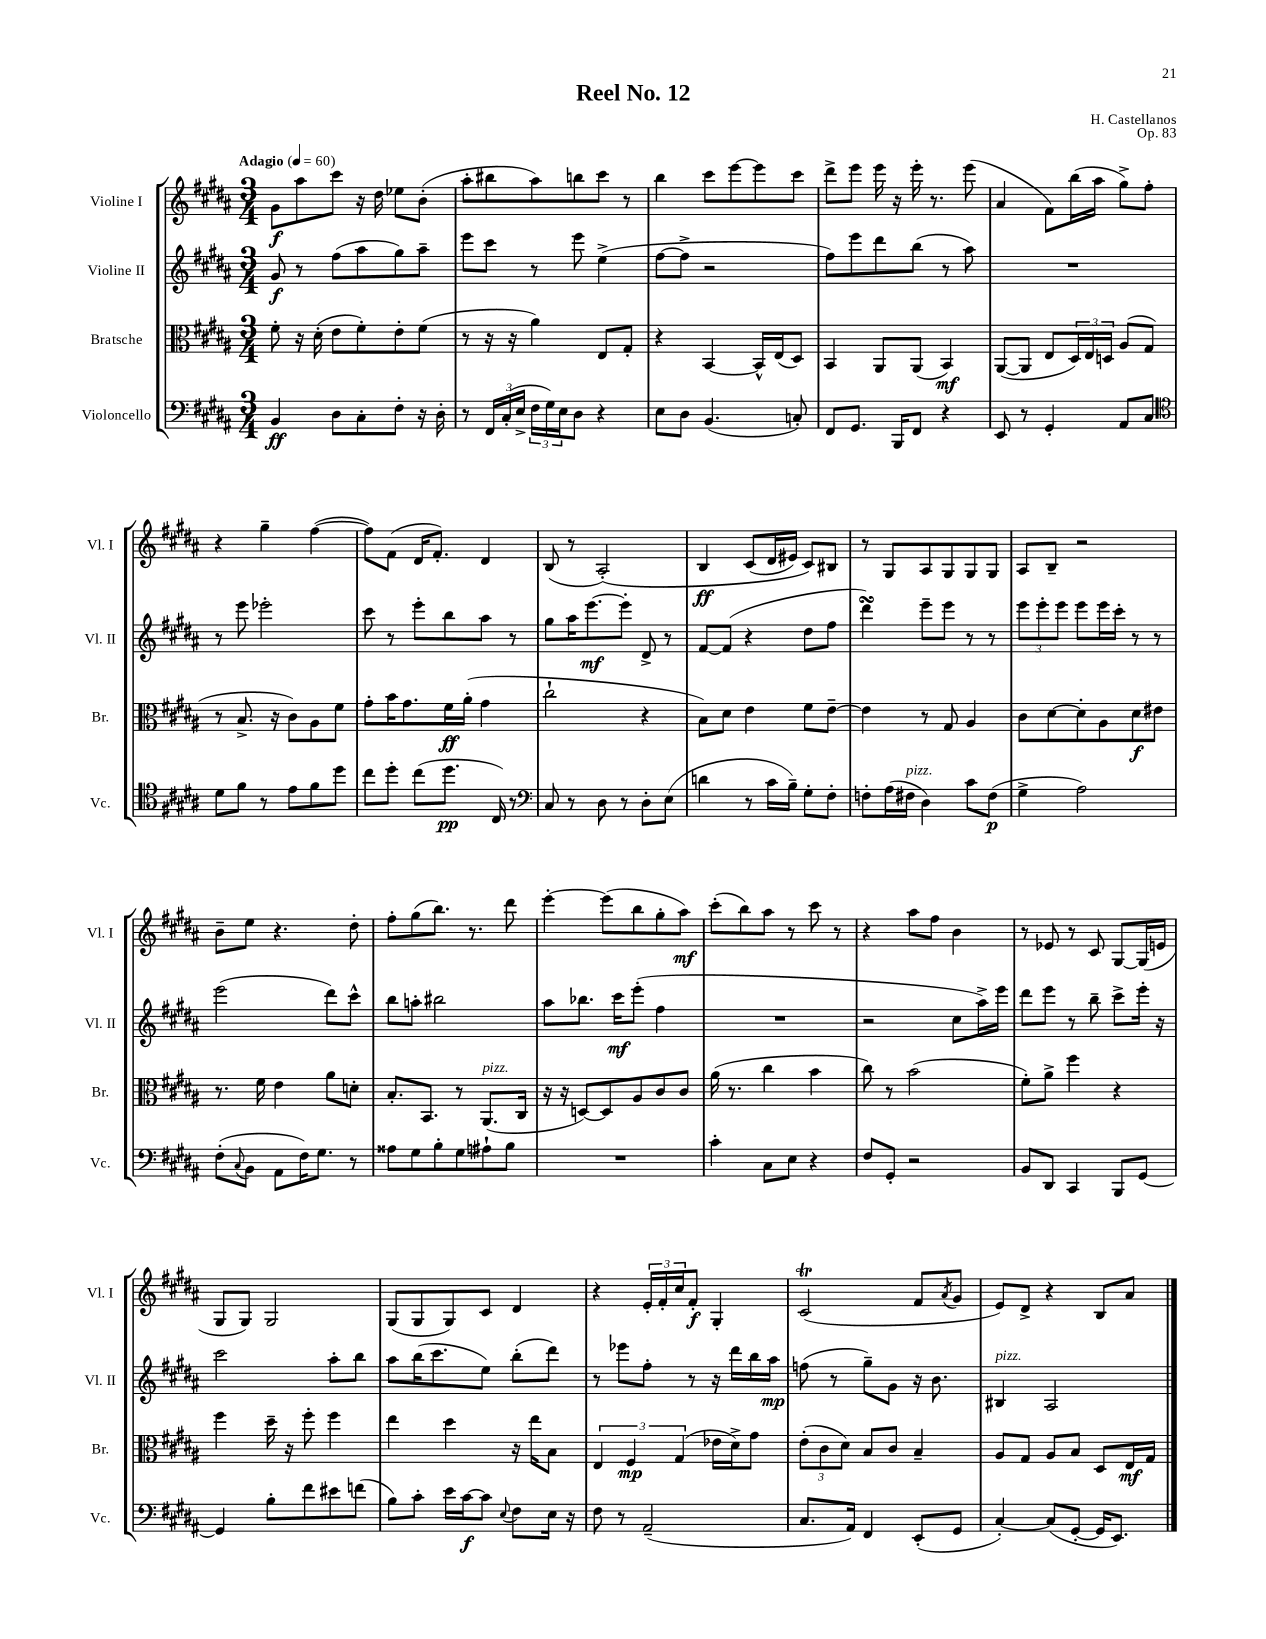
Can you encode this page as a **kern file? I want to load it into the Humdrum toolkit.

**kern	**dynam	**kern	**dynam	**kern	**dynam	**kern	**dynam
*part4	*part4	*part3	*part3	*part2	*part2	*part1	*part1
*staff4	*staff4	*staff3	*staff3	*staff2	*staff2	*staff1	*staff1
*I"Violoncello	*	*I"Bratsche	*	*I"Violine II	*	*I"Violine I	*
*I'Vc.	*	*I'Br.	*	*I'Vl. II	*	*I'Vl. I	*
*clefF4	*	*clefC3	*	*clefG2	*	*clefG2	*
*k[f#c#g#d#a#]	*	*k[f#c#g#d#a#]	*	*k[f#c#g#d#a#]	*	*k[f#c#g#d#a#]	*
*M3/4	*	*M3/4	*	*M3/4	*	*M3/4	*
*MM60	*	*MM60	*	*MM60	*	*MM60	*
=1	=1	=1	=1	=1	=1	=1	=1
!	!	!	!	!	!	!LO:TX:a:B:t=Adagio	!
4BB/	ff	8f#'\	.	8g#/	f	8g#\L	f
.	.	16r	.	8r	.	8aa#\	.
.	.	(16d#'\	.	.	.	.	.
8D#\L	.	8e\L	.	(8ff#\L	.	8ccc#\J	.
8C#'\	.	8f#'\)	.	8aa#\	.	16r	.
.	.	.	.	.	.	16dd#\	.
8F#'\J	.	8e'\	.	8gg#\)	.	8ee-X\L	.
16r	.	(8f#\J	.	8aa#~\J	.	(8b'\J	.
16D#'\	.	.	.	.	.	.	.
=2	=2	=2	=2	=2	=2	=2	=2
8r	.	8r	.	8eee\L	.	8aa#'\L	.
24FF#/LL	.	16r	.	8ccc#\J	.	8bb#X\	.
(24C#'/	.	.	.	.	.	.	.
.	.	16r	.	.	.	.	.
24E^/JJ	.	.	.	.	.	.	.
24F#\LL	.	4a#\)	.	8r	.	8aa#\)	.
24G#\)	.	.	.	.	.	.	.
24E\J	.	.	.	.	.	.	.
8D#\J	.	.	.	8eee\	.	8bbn\	.
4r	.	8E/L	.	(4ee^\	.	8ccc#\J	.
.	.	8G#'/J	.	.	.	8r	.
=3	=3	=3	=3	=3	=3	=3	=3
8E\L	.	4r	.	[8ff#\L	.	4bb\	.
8D#\J	.	.	.	8ff#^\J]	.	.	.
(4.BB/	.	[4BB/	.	2r	.	8ccc#\L	.
.	.	.	.	.	.	[8eee\	.
.	.	16BB^^/LL]	.	.	.	8eee\]	.
.	.	(16E/J	.	.	.	.	.
8Cn'/)	.	8D#/J)	.	.	.	8ccc#\J	.
=4	=4	=4	=4	=4	=4	=4	=4
8FF#/L	.	4BB/	.	8ff#\L)	.	8ddd#^\L	.
8.GG#/J	.	.	.	8eee\	.	8eee\J	.
.	.	8AA#/L	.	8ddd#\	.	16eee\	.
16BBB/KL	.	.	.	.	.	16r	.
8FF#/J	.	(8AA#/J	.	(8bb\J	.	16eee'\	.
.	.	.	.	.	.	8.r	.
4r	.	4BB/)	mf	8r	.	.	.
.	.	.	.	8aa#\)	.	(8eee\	.
=5	=5	=5	=5	=5	=5	=5	=5
8EE/	.	([8AA#/L	.	2.r	.	4a#/	.
8r	.	8AA#/J]	.	.	.	.	.
4GG#'/	.	8E/L	.	.	.	8f#\L)	.
.	.	24D#/L)	.	.	.	(16bb\L	.
.	.	24E/	.	.	.	.	.
.	.	.	.	.	.	16aa#\JJ	.
.	.	24Dn/JJ	.	.	.	.	.
8AA#/L	.	(8A#/L	.	.	.	8gg#^\L)	.
8C#/J	.	8G#/J	.	.	.	8ff#'\J	.
!!LO:LB:g=z
=6	=6	=6	=6	=6	=6	=6	=6
*clefC4	*	*	*	*	*	*	*
8d#\L	.	8r	.	8r	.	4r	.
8f#\J	.	8.B^/	.	8eee\	.	.	.
8r	.	.	.	2eee-X'\	.	4gg#~\	.
.	.	16r	.	.	.	.	.
8e\L	.	8c#\L)	.	.	.	.	.
8f#\	.	8A#\	.	.	.	([4ff#\	.
8dd#\J	.	8f#\J	.	.	.	.	.
=7	=7	=7	=7	=7	=7	=7	=7
8cc#\L	.	8g#'\L	.	8ccc#\	.	8ff#\L])	.
8dd#'\J	.	16b\K	.	8r	.	(8f#\J	.
.	.	8.g#\	.	.	.	.	.
(8cc#\L	.	.	.	8eee'\L	.	16d#/KL	.
.	.	.	.	.	.	8.f#'/J)	.
8.dd#\J	pp	16f#\L	ff	8bb\	.	.	.
.	.	(16a#'\JJ	.	.	.	.	.
.	.	4g#\	.	8aa#\J	.	4d#/	.
16C#/)	.	.	.	.	.	.	.
8r	.	.	.	8r	.	.	.
=8	=8	=8	=8	=8	=8	=8	=8
*clefF4	*	*	*	*	*	*	*
8C#/	.	2cc#`\	.	8gg#\L	.	(8B/	.
8r	.	.	.	16aa#\K	.	8r	.
.	.	.	.	[8.eee\	mf	.	.
8D#\	.	.	.	.	.	(2A#'/)	.
8r	.	.	.	8eee'\J]	.	.	.
8D#'\L	.	4r	.	8d#^/	.	.	.
(8E\J	.	.	.	8r	.	.	.
=9	=9	=9	=9	=9	=9	=9	=9
4dn\	.	8B\L)	.	[8f#/L	.	4B/	ff
.	.	8d#\J	.	(8f#/J]	.	.	.
8r	.	4e\	.	4r	.	(8c#/L	.
16c#\LL	.	.	.	.	.	16d#/L	.
16B~\JJ)	.	.	.	.	.	16e#X/JJ)	.
8G#'\L	.	8f#\L	.	8dd#\L	.	8c#/L)	.
8F#'\J	.	[8e~\J	.	8ff#\J	.	8B#X/J	.
=10	=10	=10	=10	=10	=10	=10	=10
8Fn'\L	.	4e\]	.	4ddd#sSsS\)	.	8r	.
(16A#\L	.	.	.	.	.	8G#/L	.
!LO:TX:a:i:t=pizz.	!	!	!	!	!	!	!
16F#X\JJ	.	.	.	.	.	.	.
4D#\)	.	8r	.	8eee~\L	.	8A#/	.
.	.	8G#/	.	8eee\J	.	8G#/	.
8c#\L	.	4A#/	.	8r	.	8G#/	.
(8F#\J	p	.	.	8r	.	8G#/J	.
=11	=11	=11	=11	=11	=11	=11	=11
4G#^\	.	8c#\L	.	12eee\L	.	8A#/L	.
.	.	.	.	12eee'\	.	.	.
.	.	[8d#\	.	.	.	8B~/J	.
.	.	.	.	12eee\J	.	.	.
2A#\)	.	8d#'\]	.	8eee\L	.	2r	.
.	.	8A#\	.	16eee\L	.	.	.
.	.	.	.	16ccc#'\JJ	.	.	.
.	.	8d#\	f	8r	.	.	.
.	.	8e#X\J	.	8r	.	.	.
!!LO:LB:g=z
=12	=12	=12	=12	=12	=12	=12	=12
(8F#'\L	.	8.r	.	(2eee\	.	8b~\L	.
8qqC#/	.	.	.	.	.	.	.
8BB\J	.	.	.	.	.	8ee\J	.
.	.	16f#\	.	.	.	.	.
8AA#\L	.	4e\	.	.	.	4.r	.
16F#\K)	.	.	.	.	.	.	.
8.G#\J	.	.	.	.	.	.	.
.	.	8a#\L	.	8ddd#\L)	.	.	.
8r	.	8dn'\J	.	8ccc#^^\J	.	8dd#'\	.
=13	=13	=13	=13	=13	=13	=13	=13
8A##X\L	.	8.B'/L	.	8bb\L	.	8ff#'\L	.
8G#\	.	.	.	8aan'\J	.	(8gg#\	.
.	.	8.BB/J	.	.	.	.	.
8B'\	.	.	.	2bb#X\	.	8.bb\J)	.
8G#\	.	8r	.	.	.	.	.
.	.	.	.	.	.	8.r	.
!	!	!LO:TX:a:i:t=pizz.	!	!	!	!	!
8A#X`\	.	(8.AA#/L	.	.	.	.	.
8B\J	.	.	.	.	.	8ddd#\	.
.	.	16C#/Jk	.	.	.	.	.
=14	=14	=14	=14	=14	=14	=14	=14
2.r	.	16r	.	8aa#\L	.	[4eee'\	.
.	.	16r	.	.	.	.	.
.	.	[8Dn/L)	.	8.bb-X\J	.	.	.
.	.	8D/]	.	.	.	(8eee\L]	.
.	.	.	.	16ccc#\KL	mf	.	.
.	.	8A#/	.	(8eee'\J	.	8bb\	.
.	.	8c#/	.	4ff#\	.	8gg#'\	.
.	.	8c#/J	.	.	.	8aa#\J)	mf
=15	=15	=15	=15	=15	=15	=15	=15
4c#'\	.	(16a#\	.	2.r	.	(8ccc#'\L	.
.	.	8.r	.	.	.	.	.
.	.	.	.	.	.	8bb\)	.
8C#\L	.	4cc#\	.	.	.	8aa#\J	.
8E\J	.	.	.	.	.	8r	.
4r	.	4b\	.	.	.	8ccc#\	.
.	.	.	.	.	.	8r	.
=16	=16	=16	=16	=16	=16	=16	=16
8F#/L	.	8cc#\)	.	2r	.	4r	.
8GG#'/J	.	8r	.	.	.	.	.
2r	.	(2b\	.	.	.	8aa#\L	.
.	.	.	.	.	.	8ff#\J	.
.	.	.	.	8cc#\L	.	4b\	.
.	.	.	.	16aa#^\L)	.	.	.
.	.	.	.	16eee\JJ	.	.	.
=17	=17	=17	=17	=17	=17	=17	=17
8BB/L	.	8f#'\L)	.	8ddd#\L	.	8r	.
8DD#/J	.	8a#^\J	.	8eee\J	.	8e-X/	.
4CC#/	.	4ff#\	.	8r	.	8r	.
.	.	.	.	8bb~\	.	8c#/	.
8BBB/L	.	4r	.	8ccc#^\L	.	[8G#/L	.
[8GG#/J	.	.	.	16eee'\Jk	.	(16G#/L]	.
.	.	.	.	16r	.	16en/JJ	.
!!LO:LB:g=z
=18	=18	=18	=18	=18	=18	=18	=18
4GG#/]	.	4ff#\	.	2ccc#\	.	8G#/L	.
.	.	.	.	.	.	8G#/J)	.
8B'\L	.	16dd#~\	.	.	.	2G#/	.
.	.	16r	.	.	.	.	.
8f#\	.	8ff#'\	.	.	.	.	.
8e#X\	.	4ff#\	.	8aa#'\L	.	.	.
(8fn\J	.	.	.	8bb\J	.	.	.
=19	=19	=19	=19	=19	=19	=19	=19
8B\L)	.	4ee\	.	8aa#\L	.	(8G#/L	.
8c#'\J	.	.	.	(16bb\K	.	8G#/	.
.	.	.	.	8.ccc#\	.	.	.
16e\LL	.	4dd#\	.	.	.	8G#/)	.
[16c#\J	f	.	.	.	.	.	.
8c#\J]	.	.	.	8ee\J)	.	8c#/J	.
8qqE/	.	.	.	.	.	.	.
8F#\L	.	16r	.	(8bb'\L	.	4d#/	.
.	.	16ee\KL	.	.	.	.	.
16E\Jk	.	8B\J	.	8ddd#\J)	.	.	.
16r	.	.	.	.	.	.	.
=20	=20	=20	=20	=20	=20	=20	=20
8F#\	.	6E/	.	8r	.	4r	.
8r	.	.	.	8eee-X\L	.	.	.
.	.	6F#/	mp	.	.	.	.
(2AA#~/	.	.	.	8ff#'\J	.	24e'/LL	.
.	.	.	.	.	.	24f#'/	.
.	.	(6G#/	.	.	.	24cc#/J	.
.	.	.	.	8r	.	8f#'/J	f
.	.	16e-X\LL	.	16r	.	4G#'/	.
.	.	16d#^\J)	.	16ddd#\LL	.	.	.
.	.	8g#\J	.	16bb\	.	.	.
.	.	.	.	16aa#\JJ	mp	.	.
=21	=21	=21	=21	=21	=21	=21	=21
8.C#/L	.	(12e'\L	.	(8ffn\	.	(2c#T/	.
.	.	12c#\	.	.	.	.	.
.	.	.	.	8r	.	.	.
.	.	12d#\J)	.	.	.	.	.
16AA#/Jk)	.	.	.	.	.	.	.
4FF#/	.	8B/L	.	8gg#~\L)	.	.	.
.	.	8c#/J	.	8g#\J	.	.	.
(8EE'/L	.	4B~/	.	16r	.	8f#/L	.
.	.	.	.	8.b\	.	.	.
.	.	.	.	.	.	8qa#/	.
8GG#/J	.	.	.	.	.	8g#/J	.
=22	=22	=22	=22	=22	=22	=22	=22
!	!	!	!	!LO:TX:a:i:t=pizz.	!	!	!
[4C#'/)	.	8A#/L	.	4B#X/	.	8e/L)	.
.	.	8G#/J	.	.	.	8d#^/J	.
(8C#/L]	.	8A#/L	.	2A#/	.	4r	.
[8GG#'/J	.	8B/J	.	.	.	.	.
16GG#/KL]	.	8D#/L	.	.	.	8B/L	.
8.EE/J)	.	.	.	.	.	.	.
.	.	16E/L	mf	.	.	8a#/J	.
.	.	16G#/JJ	.	.	.	.	.
==	==	==	==	==	==	==	==
*-	*-	*-	*-	*-	*-	*-	*-
